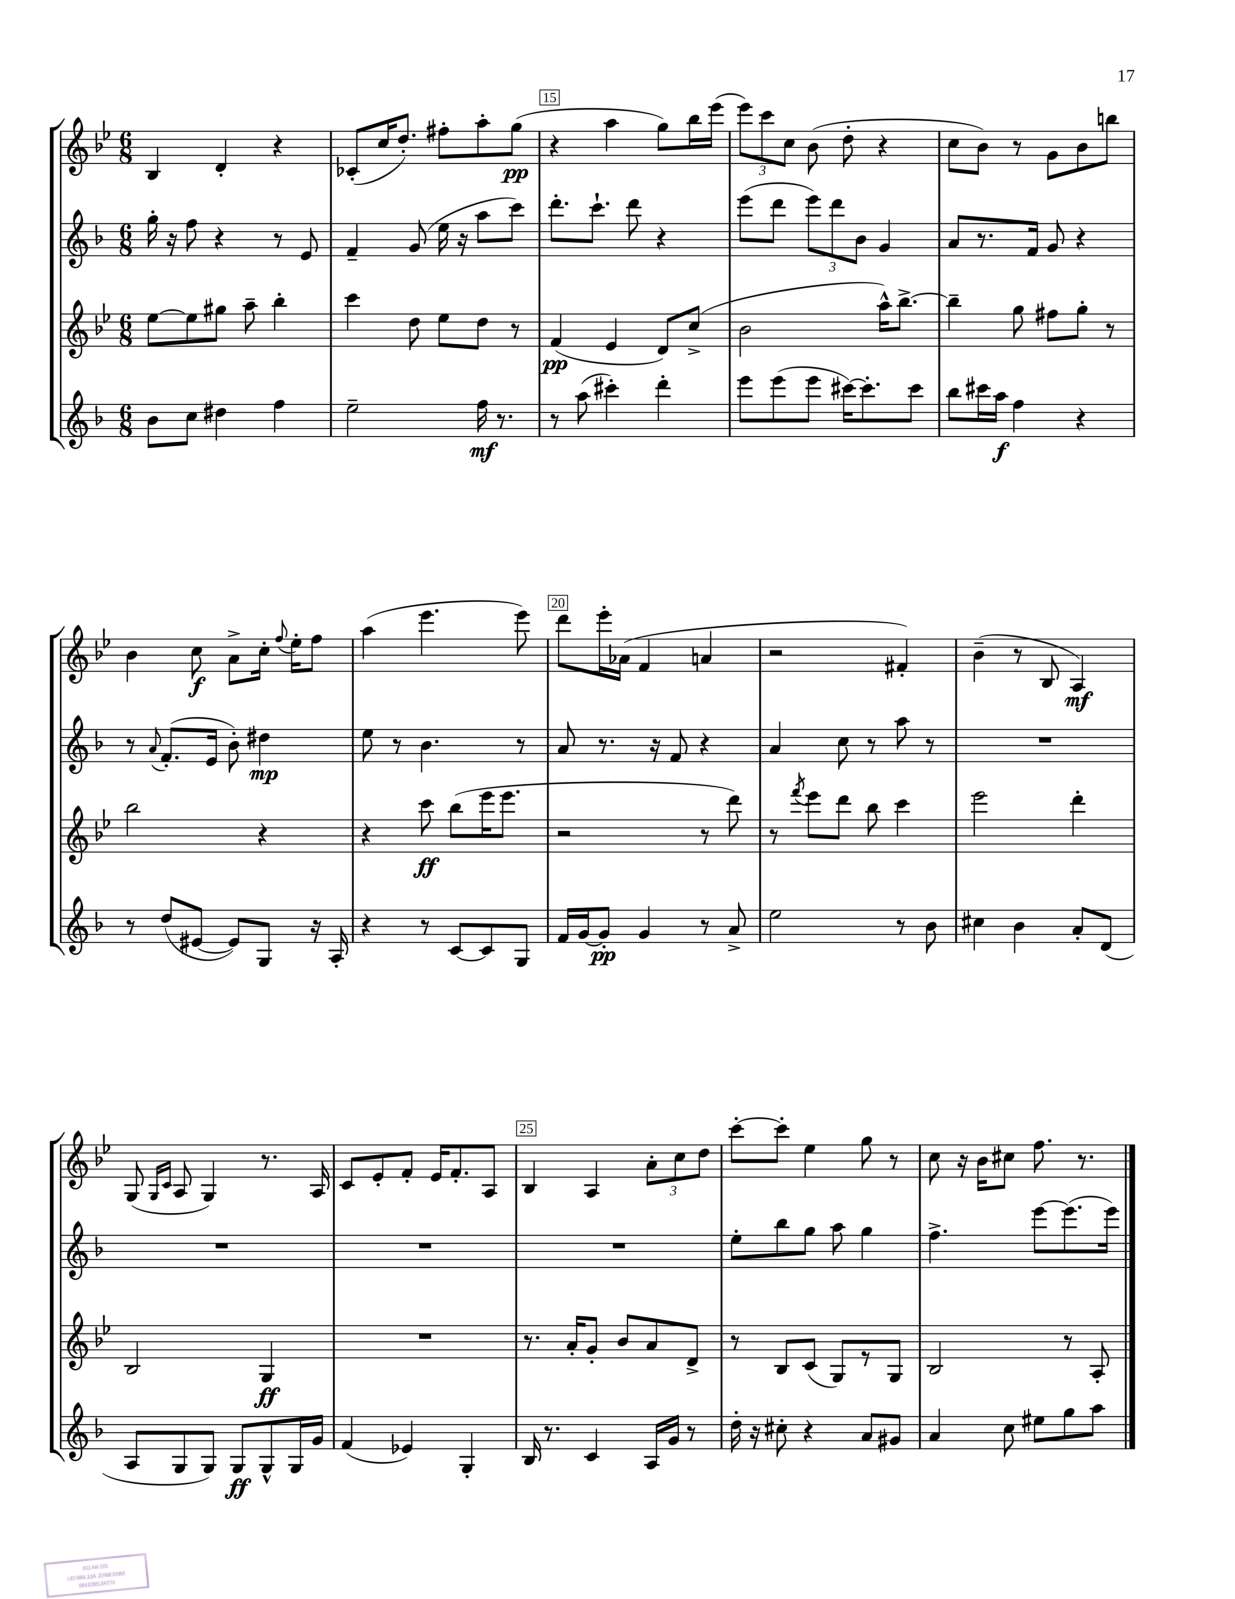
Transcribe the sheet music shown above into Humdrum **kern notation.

**kern	**kern	**kern	**kern
*staff4	*staff3	*staff2	*staff1
*clefG2	*clefG2	*clefG2	*clefG2
*k[b-]	*k[b-e-]	*k[b-]	*k[b-e-]
*M6/8	*M6/8	*M6/8	*M6/8
8b-	[8ee-	16gg'	4B-
.	.	16r	.
8cc	8ee-]	8ff	.
4dd#	8gg#	4r	4d'
.	8aa~	.	.
4ff	4bb-'	8r	4r
.	.	8e	.
=	=	=	=
2ee~	4ccc	4f~	(8c-'
.	.	.	16cc
.	.	.	8.dd')
.	8dd	(8g	.
.	8ee-	16ee	8ff#'
.	.	16r	.
16ff	8dd	8aa	8aa'
8.r	.	.	.
.	8r	8ccc)	(8gg
=	=	=	=
8r	(4f	8.ddd'	4r
(8aa	.	.	.
.	.	8.ccc`	.
4ccc#')	4e-	.	4aa
.	.	8ddd	.
4ddd'	8d)	4r	8gg)
.	(8cc^	.	16bb-
.	.	.	(16eee-
=	=	=	=
8eee	2b-	(8eee	12eee-)
.	.	.	12ccc
(8eee	.	8ddd	.
.	.	.	12cc
8eee	.	12eee)	(8b-
.	.	12ddd	.
[16ccc#)	.	.	8dd'
.	.	12b-	.
8.ccc#']	.	.	.
.	16aa^^)	4g	4r
.	[8.bb-^	.	.
8ccc#	.	.	.
=	=	=	=
8bb-	4bb-~]	8a	8cc
16ccc#	.	8.r	8b-)
16aa	.	.	.
4ff	8gg	.	8r
.	.	16f	.
.	8ff#	8g	8g
4r	8gg'	4r	8b-
.	8r	.	8bb
=	=	=	=
8r	2bb-	8r	4b-
.	.	8qqa	.
(8dd	.	(8.f'	.
[8e#	.	.	8cc
.	.	16e	.
8e#])	.	8b-')	8a^
8G	4r	4dd#	16cc'
.	.	.	8qqff
.	.	.	16ee-'
16r	.	.	8ff
16A'	.	.	.
=	=	=	=
4r	4r	8ee	(4aa
.	.	8r	.
8r	8ccc	4.b-	4.eee-
[8c	(8bb-	.	.
8c]	16eee-	.	.
.	8.eee-	.	.
8G	.	8r	8eee-)
=	=	=	=
16f	2r	8a	8ddd
[16g	.	.	.
8g']	.	8.r	16eee-'
.	.	.	(16a-
4g	.	.	4f
.	.	16r	.
.	.	8f	.
8r	8r	4r	4a
8a^	8ddd)	.	.
=	=	=	=
2ee	8r	4a	2r
.	8qfff	.	.
.	8eee-	.	.
.	8ddd	8cc	.
.	8bb-	8r	.
8r	4ccc	8aa	4f#')
8b-	.	8r	.
=	=	=	=
4cc#	2eee-	2.r	(4b-~
4b-	.	.	8r
.	.	.	8B-
8a'	4ddd'	.	4A)
(8d	.	.	.
=	=	=	=
8A	2B-	2.r	(8G
.	.	.	16qqG
.	.	.	16qqc
8G	.	.	8A
8G)	.	.	4G)
8G	.	.	.
8G^^	4G	.	8.r
16G	.	.	.
16g	.	.	16A
=	=	=	=
(4f	2.r	2.r	8c
.	.	.	8e-'
4e-)	.	.	8f'
.	.	.	16e-
.	.	.	8.f'
4G'	.	.	.
.	.	.	8A
=	=	=	=
16B-	8.r	2.r	4B-
8.r	.	.	.
.	16a'	.	.
4c	8g'	.	4A
.	8b-	.	.
16A	8a	.	12a'
16g	.	.	.
.	.	.	12cc
8r	8d^	.	.
.	.	.	12dd
=	=	=	=
16dd'	8r	8ee'	[8ccc'
16r	.	.	.
8cc#'	8B-	8bb-	8ccc']
4r	(8c	8gg	4ee-
.	8G)	8aa	.
8a	8r	4gg	8gg
8g#	8G	.	8r
=	=	=	=
4a	2B-	4.ff^	8cc
.	.	.	16r
.	.	.	16b-
8cc	.	.	8cc#
8ee#	.	[8eee	8.ff
8gg	8r	(8.eee]	.
.	.	.	8.r
8aa	8A'	.	.
.	.	16eee)	.
==	==	==	==
*-	*-	*-	*-
